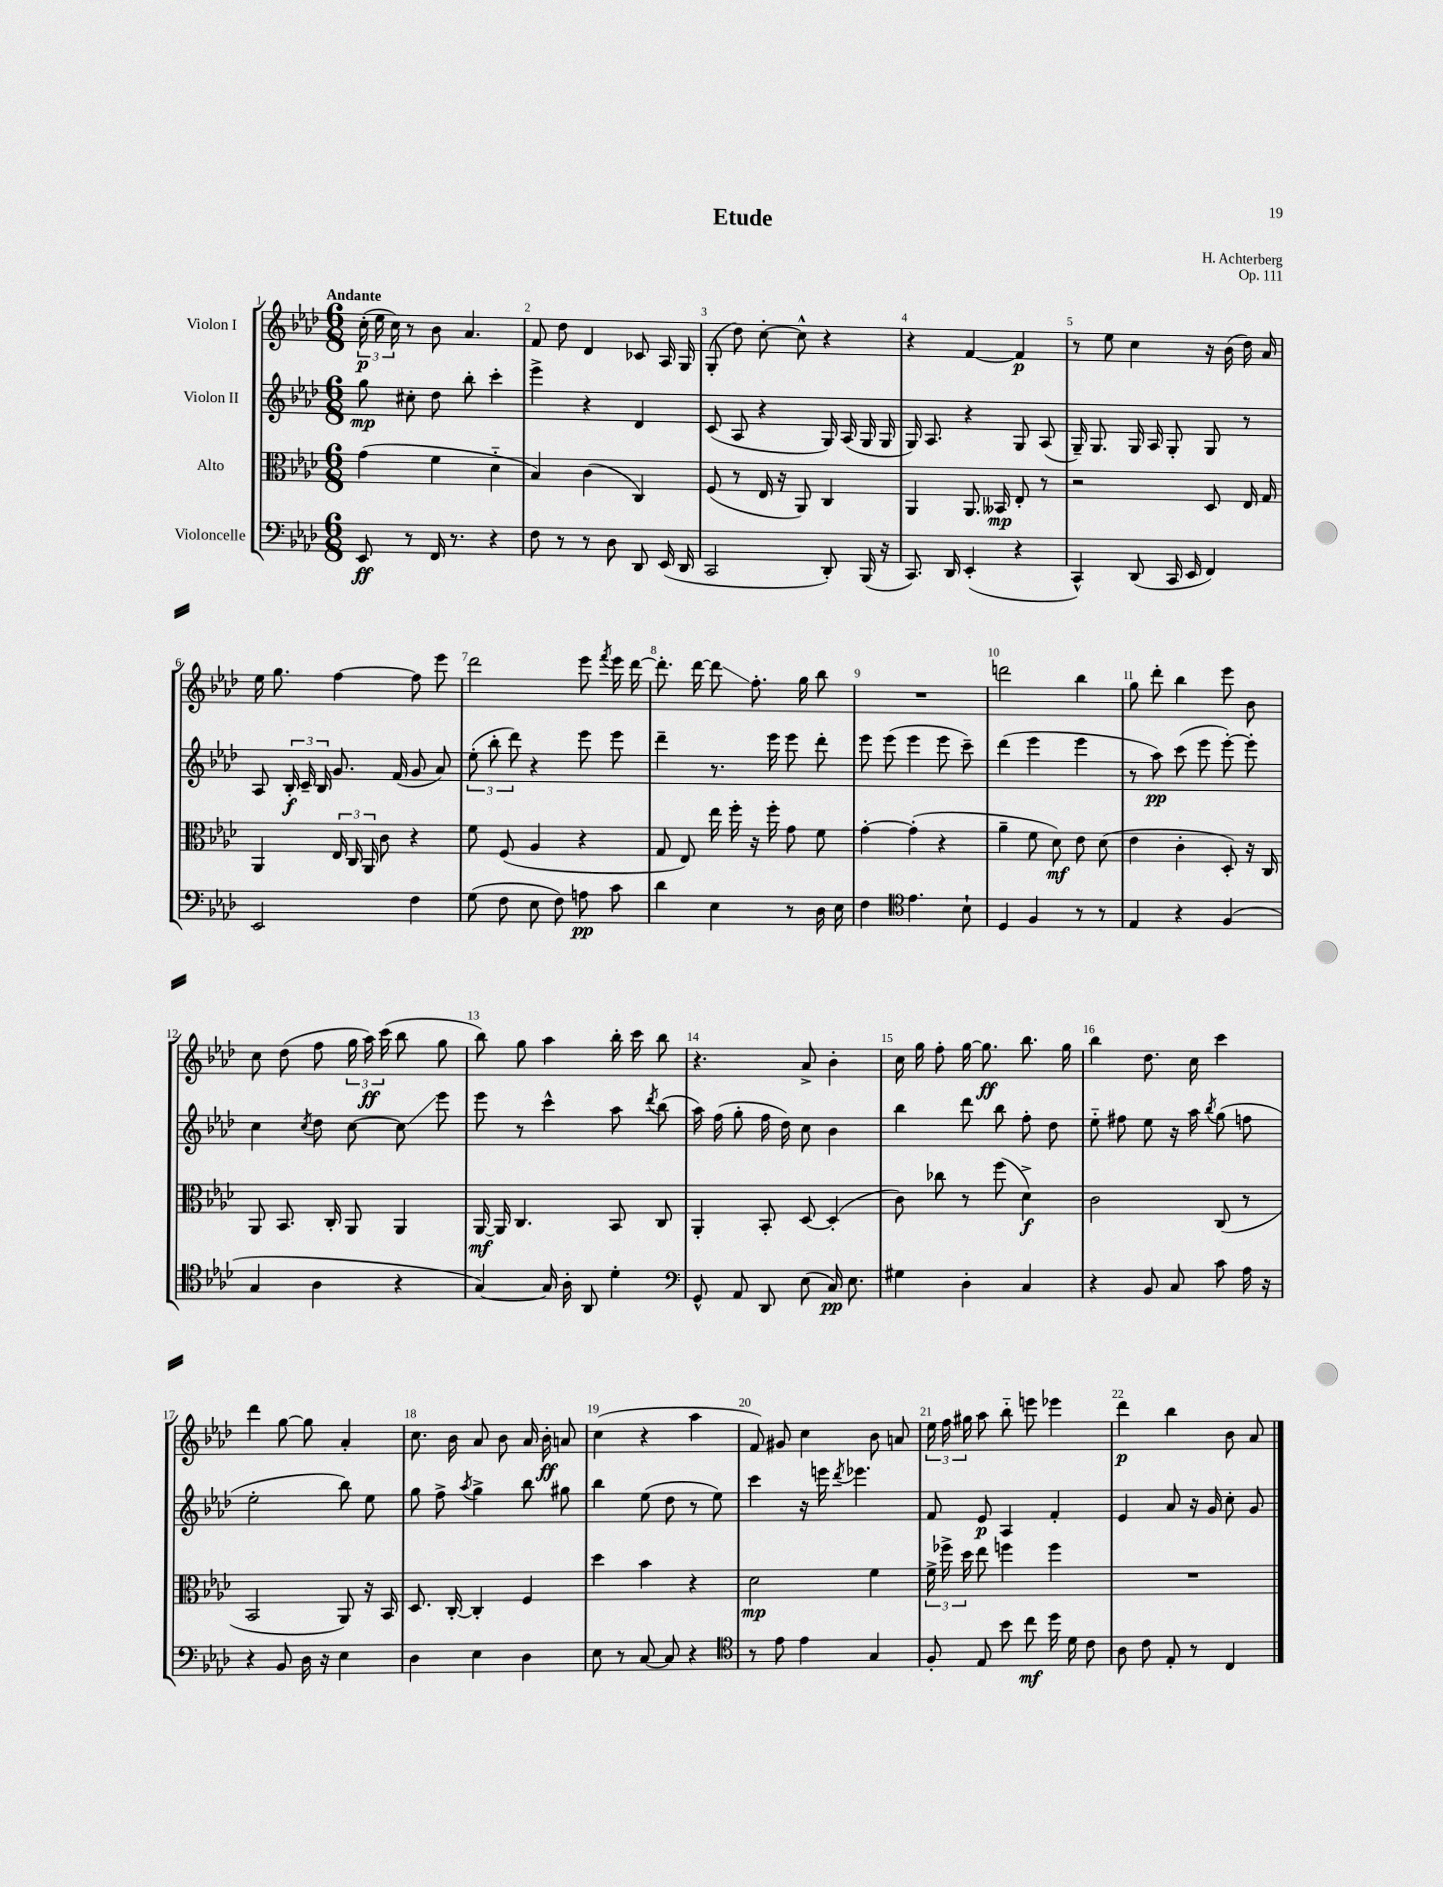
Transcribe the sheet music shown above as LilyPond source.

\header { title = "Etude" composer = "H. Achterberg" opus = "Op. 111" }
<<
\new StaffGroup <<
\new Staff = "s0" \with { instrumentName = "Violon I" } {
    \clef treble \key aes \major \numericTimeSignature \time 6/8 \tempo "Andante"
    \autoBeamOff \tuplet 3/2 { c''16-.\p( ees''16 c''16) } r8 bes'8 aes'4. |
    f'8 des''8 des'4 ces'8 aes16 g16 |
    g8-.( des''8) c''8~-. c''8-^ r4 |
    r4 f'4~ f'4\p |
    r8 ees''8 c''4 r16 bes'16( des''16) aes'16 |
    ees''16 g''8. f''4~ f''8 ees'''8 |
    des'''2 ees'''8 \acciaccatura { f'''8 } ees'''16 des'''16~ |
    des'''8.-. des'''16~ des'''8\glissando f''8.-. g''16 bes''8 |
    R2. |
    d'''2 bes''4 |
    g''8 des'''8-. bes''4 ees'''8 bes'8 |
    c''8 des''8( f''8 \tuplet 3/2 { g''16 aes''16\ff) c'''16( } bes''8 g''8 |
    bes''8) g''8 aes''4 bes''16-. c'''16 bes''8 |
    r4. aes'8-> bes'4-. |
    c''16 g''16 f''8-. g''16~ g''8.\ff bes''8. g''16 |
    bes''4 des''8. c''16 c'''4 |
    des'''4 g''8~ g''8 aes'4-. |
    c''8. bes'16 aes'8 bes'8 aes'16 bes'16-.\ff a'8 |
    c''4( r4 aes''4 |
    f'8) gis'8 c''4 bes'8 a'8 |
    \tuplet 3/2 { ees''16 f''16 gis''16 } aes''8 bes''8-_ e'''8 ees'''4 |
    des'''4\p bes''4 bes'8 aes'8 \bar "|." |
}
\new Staff = "s1" \with { instrumentName = "Violon II" } {
    \clef treble \key aes \major \numericTimeSignature \time 6/8
    \autoBeamOff g''8\mp cis''8-. des''8 bes''8-. c'''4-. |
    ees'''4-> r4 des'4 |
    c'8( aes8 r4 g16) aes16( g16 g16 |
    g16) aes8. r4 g8 aes8( |
    g16--) g8. g16 aes16 g8-. g8 r8 |
    aes8 \tuplet 3/2 { bes16-.\f c'16-- bes16 } g'8. f'16( g'8 aes'8) |
    \tuplet 3/2 { ees''8-.( bes''8-. des'''8) } r4 ees'''8 ees'''8 |
    des'''4-- r8. ees'''16 ees'''8 des'''8-. |
    ees'''8 ees'''8( ees'''4 ees'''8 c'''8--) |
    des'''4( ees'''4 ees'''4 |
    r8 aes''8\pp) c'''8( ees'''8 ees'''8~-.) ees'''8-. |
    c''4 \acciaccatura { c''8 } des''8 c''8~ c''8\glissando ees'''8 |
    ees'''8 r8 c'''4-^ aes''8 \acciaccatura { des'''8 } bes''8( |
    aes''16) f''16( g''8-. f''16 des''16) c''8 bes'4 |
    bes''4 des'''8 bes''8 f''8-. des''8 |
    ees''8-_ fis''8 ees''8 r16 aes''16 \acciaccatura { bes''8 } g''8( f''8 |
    ees''2-. bes''8) ees''8 |
    g''8 f''8-> \acciaccatura { aes''8 } g''4-> bes''8 gis''8 |
    bes''4 ees''8( des''8 r8 ees''8) |
    c'''4 r16 e'''16 \acciaccatura { des'''8 } ees'''4. |
    f'8 ees'8\p aes4 f'4-. |
    ees'4 aes'8 r16 g'16 c''8-. g'8 \bar "|." |
}
\new Staff = "s2" \with { instrumentName = "Alto" } {
    \clef alto \key aes \major \numericTimeSignature \time 6/8
    \autoBeamOff g'4( f'4 des'4-_ |
    bes4) c'4( c4) |
    f8( r8 ees16 r16 aes,8) c4 |
    aes,4 aes,8. beses,16\mp ees8-. r8 |
    r2 des8 ees16 g16 |
    aes,4 \tuplet 3/2 { ees16 c16 aes,16 } c'8 r4 |
    f'8 f8( aes4 r4 |
    g8 ees8) ees''16 f''16-. r16 f''16-. g'8 f'8 |
    g'4~-. g'4-.( r4 |
    aes'4-- f'8 des'8\mf) ees'8 des'8( |
    ees'4 c'4-. des8-.) r16 c16 |
    aes,8 bes,8. c16-. aes,8 aes,4 |
    aes,16~\mf aes,16 c4. bes,8 c8 |
    aes,4-. bes,8-. des8~ des4-.( |
    c'8) ces''8 r8 f''8( des'4->\f) |
    c'2 c8( r8 |
    bes,2 aes,8) r16 bes,16 |
    des8. c16~-. c4-. f4 |
    des''4 bes'4 r4 |
    des'2\mp f'4 |
    \tuplet 3/2 { f'16-> fes''16-> des''16 } ees''8 f''4 f''4 |
    R2. \bar "|." |
}
\new Staff = "s3" \with { instrumentName = "Violoncelle" } {
    \clef bass \key aes \major \numericTimeSignature \time 6/8
    \autoBeamOff ees,8\ff r8 f,16 r8. r4 |
    f8 r8 r8 des8 des,8 ees,16( des,16 |
    c,2 des,8-.) bes,,16( r16 |
    c,8.) des,16 ees,4-.( r4 |
    c,4-^) des,8( c,16 ees,16 f,4) |
    ees,2 f4 |
    g8( f8 ees8 f8) a8\pp c'8 |
    des'4 ees4 r8 des16 ees16 |
    f4 \clef tenor ees'4. bes8-! |
    des4 f4 r8 r8 |
    ees4 r4 f4( |
    g4 aes4 r4 |
    g4~) g16 aes16-. aes,8 des'4-. |
    \clef bass g,8-^ aes,8 des,8 ees8( c16\pp) ees8. |
    gis4 des4-. c4 |
    r4 bes,8 c8 c'8 aes16 r16 |
    r4 bes,8 des16 r16 ees4 |
    des4 ees4 des4 |
    ees8 r8 c8~ c8 r4 |
    \clef tenor r8 ees'8 ees'4 g4 |
    f8-. ees8 bes'8 c''8\mf des''16 des'16 c'8 |
    aes8 c'8 ees8-. r8 c4 \bar "|." |
}
>>
>>
\layout { \context { \Score \override BarNumber.break-visibility = ##(#f #t #t) barNumberVisibility = #all-bar-numbers-visible } }
